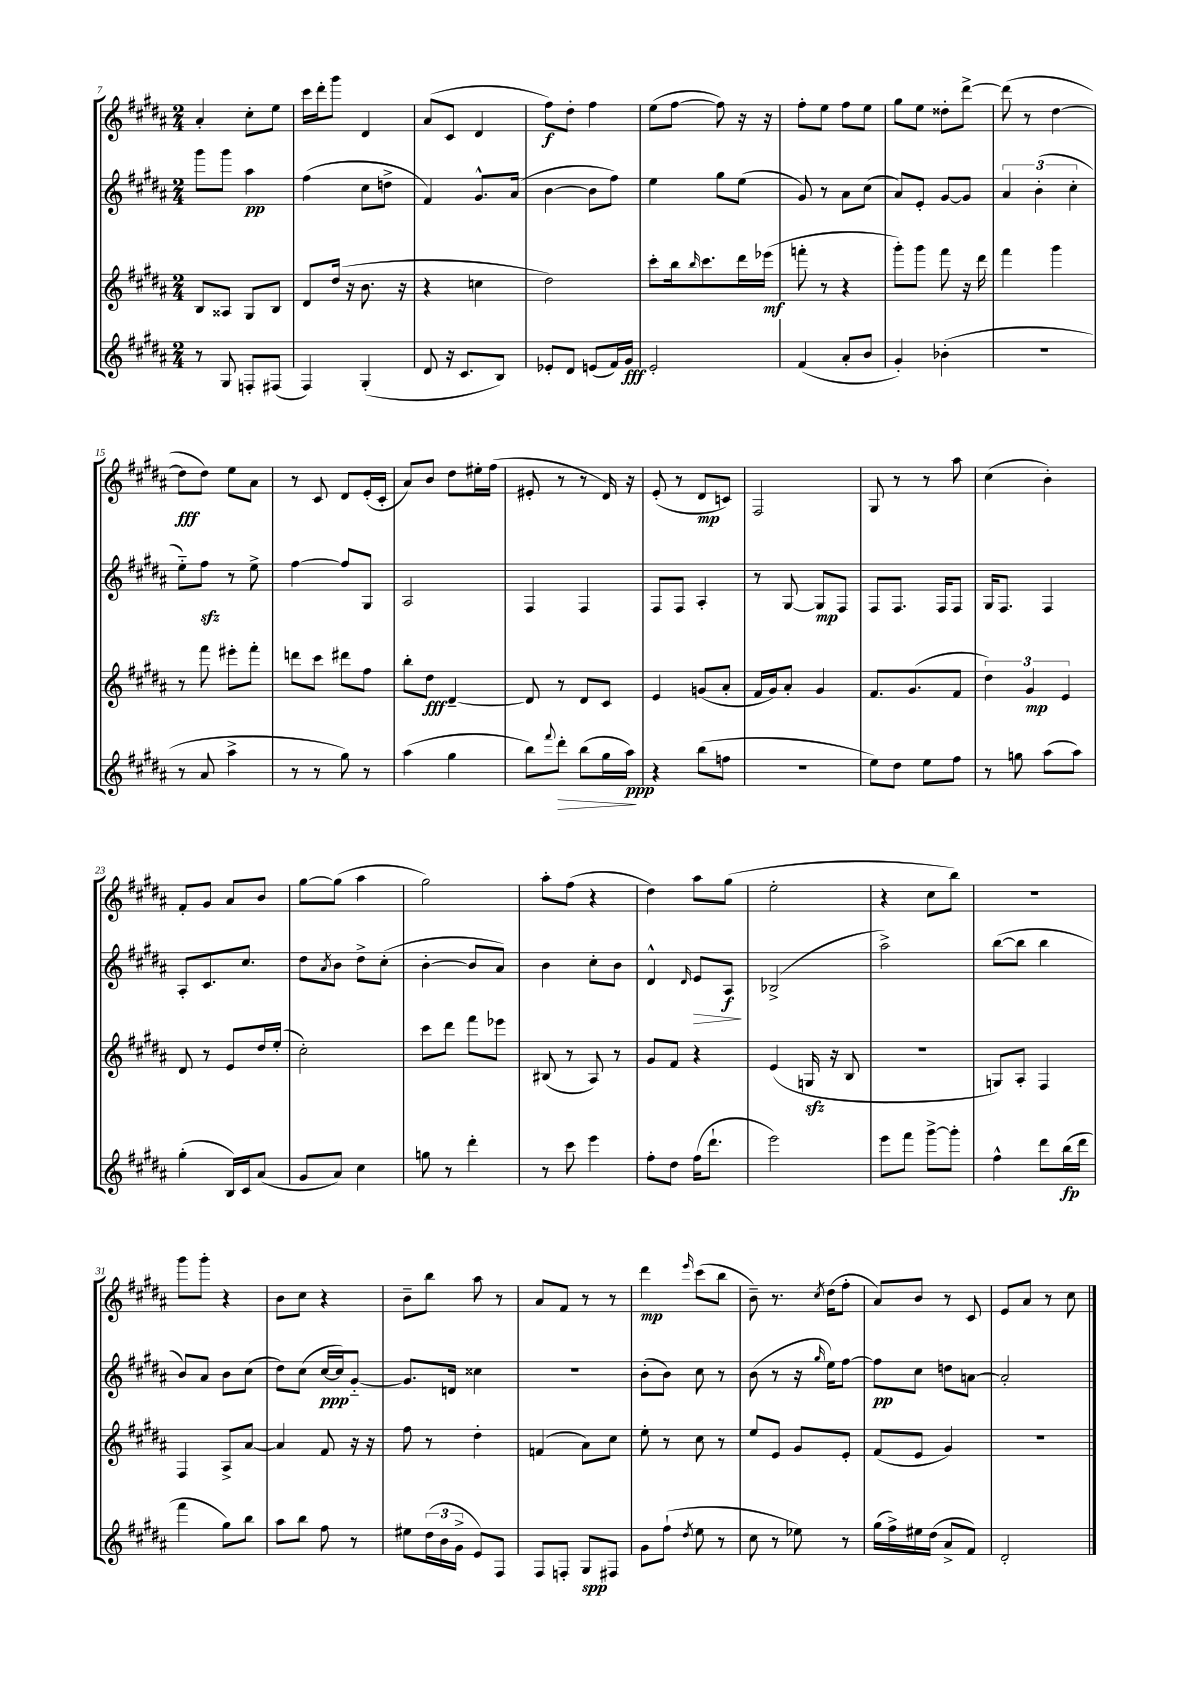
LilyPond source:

<<
\new StaffGroup <<
\new Staff = "s0" {
    \clef treble \key b \major \numericTimeSignature \time 2/4
    ais'4-. cis''8-. e''8 |
    cis'''16 dis'''16-. gis'''8 dis'4 |
    ais'8( cis'8 dis'4 |
    fis''8\f) dis''8-. fis''4 |
    e''8( fis''8~ fis''8) r16 r16 |
    fis''8-. e''8 fis''8 e''8 |
    gis''8 e''8 disis''8-. dis'''8~-> |
    dis'''8( r8 dis''4~ |
    dis''8\fff dis''8) e''8 ais'8 |
    r8 cis'8 dis'8 e'16-.( cis'16-. |
    ais'8) b'8 dis''8 eis''16-. fis''16( |
    eis'8-. r8 r8 dis'16) r16 |
    e'8-.( r8 dis'8\mp c'8) |
    fis2 |
    gis8 r8 r8 ais''8 |
    cis''4( b'4-.) |
    fis'8-. gis'8 ais'8 b'8 |
    gis''8~ gis''8( ais''4 |
    gis''2) |
    ais''8-. fis''8( r4 |
    dis''4) ais''8 gis''8( |
    e''2-. |
    r4 cis''8 b''8) |
    r2 |
    gis'''8 gis'''8-. r4 |
    b'8 cis''8 r4 |
    b'8-- b''8 ais''8 r8 |
    ais'8 fis'8 r8 r8 |
    dis'''4\mp \grace { e'''16 } cis'''8( b''8 |
    b'8--) r8. \acciaccatura { cis''8 } dis''16( fis''8-. |
    ais'8) b'8 r8 cis'8 |
    e'8 ais'8 r8 cis''8 \bar "|." |
}
\new Staff = "s1" {
    \clef treble \key b \major \numericTimeSignature \time 2/4
    gis'''8 gis'''8 ais''4\pp |
    fis''4( cis''8 d''8-> |
    fis'4) gis'8.-^ ais'16( |
    b'4~ b'8 fis''8) |
    e''4 gis''8 e''8( |
    gis'8) r8 ais'8 cis''8( |
    ais'8) e'8-. gis'8~ gis'8 |
    \tuplet 3/2 { ais'4 b'4-.( cis''4-. } |
    e''8-_) fis''8\sfz r8 e''8-> |
    fis''4~ fis''8 gis8 |
    ais2 |
    fis4 fis4 |
    fis8 fis8 ais4-. |
    r8 gis8~ gis8\mp fis8 |
    fis8 fis8. fis16 fis8 |
    gis16 fis8. fis4 |
    ais8-. cis'8. cis''8. |
    dis''8 \acciaccatura { ais'8 } b'8 dis''8-> cis''8-.( |
    b'4~-. b'8 ais'8) |
    b'4 cis''8-. b'8 |
    dis'4-^ \grace { dis'16 } e'8\> ais8\f\! |
    bes2->( |
    ais''2->) |
    b''8~( b''8 b''4 |
    b'8) ais'8 b'8 cis''8( |
    dis''8) cis''8( cis''16~\ppp cis''16) gis'8~-_ |
    gis'8. d'16 cisis''4 |
    R2 |
    b'8-.( b'8) cis''8 r8 |
    b'8( r8 r16 \grace { gis''16 } e''16) fis''8~ |
    fis''8\pp cis''8 d''8 a'8~ |
    a'2-. \bar "|." |
}
\new Staff = "s2" {
    \clef treble \key b \major \numericTimeSignature \time 2/4
    b8 aisis8 gis8 b8 |
    dis'8 dis''16( r16 b'8. r16 |
    r4 c''4 |
    dis''2) |
    cis'''8-. b''16 \grace { b''16 } cis'''8. dis'''16 ees'''16\mf( |
    f'''8-. r8 r4 |
    gis'''8-.) gis'''8 fis'''8 r16 dis'''16 |
    fis'''4 gis'''4 |
    r8 fis'''8 eis'''8-. fis'''8-. |
    d'''8 cis'''8 dis'''8 fis''8 |
    b''8-. dis''8\fff dis'4~-- |
    dis'8 r8 dis'8 cis'8 |
    e'4 g'8( ais'8-. |
    fis'16 gis'16) ais'8-. gis'4 |
    fis'8. gis'8.( fis'8 |
    \tuplet 3/2 { dis''4) gis'4\mp e'4 } |
    dis'8 r8 e'8 dis''16 e''16-.( |
    cis''2-.) |
    cis'''8 dis'''8 fis'''8 ees'''8 |
    bis8( r8 ais8) r8 |
    gis'8 fis'8 r4 |
    e'4( g16\sfz r16 b8 |
    r2 |
    g8) ais8-. fis4 |
    fis4 ais8-> ais'8~ |
    ais'4 fis'8 r16 r16 |
    fis''8 r8 dis''4-. |
    f'4( ais'8) cis''8 |
    e''8-. r8 cis''8 r8 |
    e''8 e'8 gis'8 e'8-. |
    fis'8( e'8 gis'4) |
    R2 \bar "|." |
}
\new Staff = "s3" {
    \clef treble \key b \major \numericTimeSignature \time 2/4
    r8 gis8 f8-. fis8( |
    fis4) gis4-.( |
    dis'8 r16 cis'8. b8) |
    ees'8-. dis'8 e'8( fis'16) gis'16\fff |
    e'2-. |
    fis'4( ais'8-. b'8 |
    gis'4-.) bes'4-.( |
    R2 |
    r8 ais'8 ais''4-> |
    r8 r8 gis''8) r8 |
    ais''4( gis''4 |
    b''8) \appoggiatura { fis'''8 } dis'''8-.\> b''8( gis''16 ais''16\ppp\!) |
    r4 b''8( f''8 |
    R2 |
    e''8) dis''8 e''8 fis''8 |
    r8 g''8 ais''8( ais''8) |
    gis''4-.( b16) cis'16 ais'8( |
    gis'8 ais'8) cis''4 |
    g''8 r8 dis'''4-. |
    r8 cis'''8 e'''4 |
    fis''8-. dis''8 fis''16( dis'''8.-! |
    e'''2) |
    e'''8 fis'''8 gis'''8~-> gis'''8-. |
    fis''4-^ dis'''8 b''16\fp( dis'''16 |
    fis'''4 gis''8) b''8 |
    ais''8 b''8 fis''8 r8 |
    eis''8 \tuplet 3/2 { dis''16( b'16 gis'16-> } e'8) fis8 |
    fis8 f8-. gis8\spp fis8 |
    gis'8 fis''8-!( \acciaccatura { dis''8 } e''8 r8 |
    cis''8 r8 ees''8) r8 |
    gis''16( fis''16->) eis''16 dis''16( ais'8-> fis'8) |
    dis'2-. \bar "|." |
}
>>
>>
\layout { \context { \Score currentBarNumber = #7 } }
